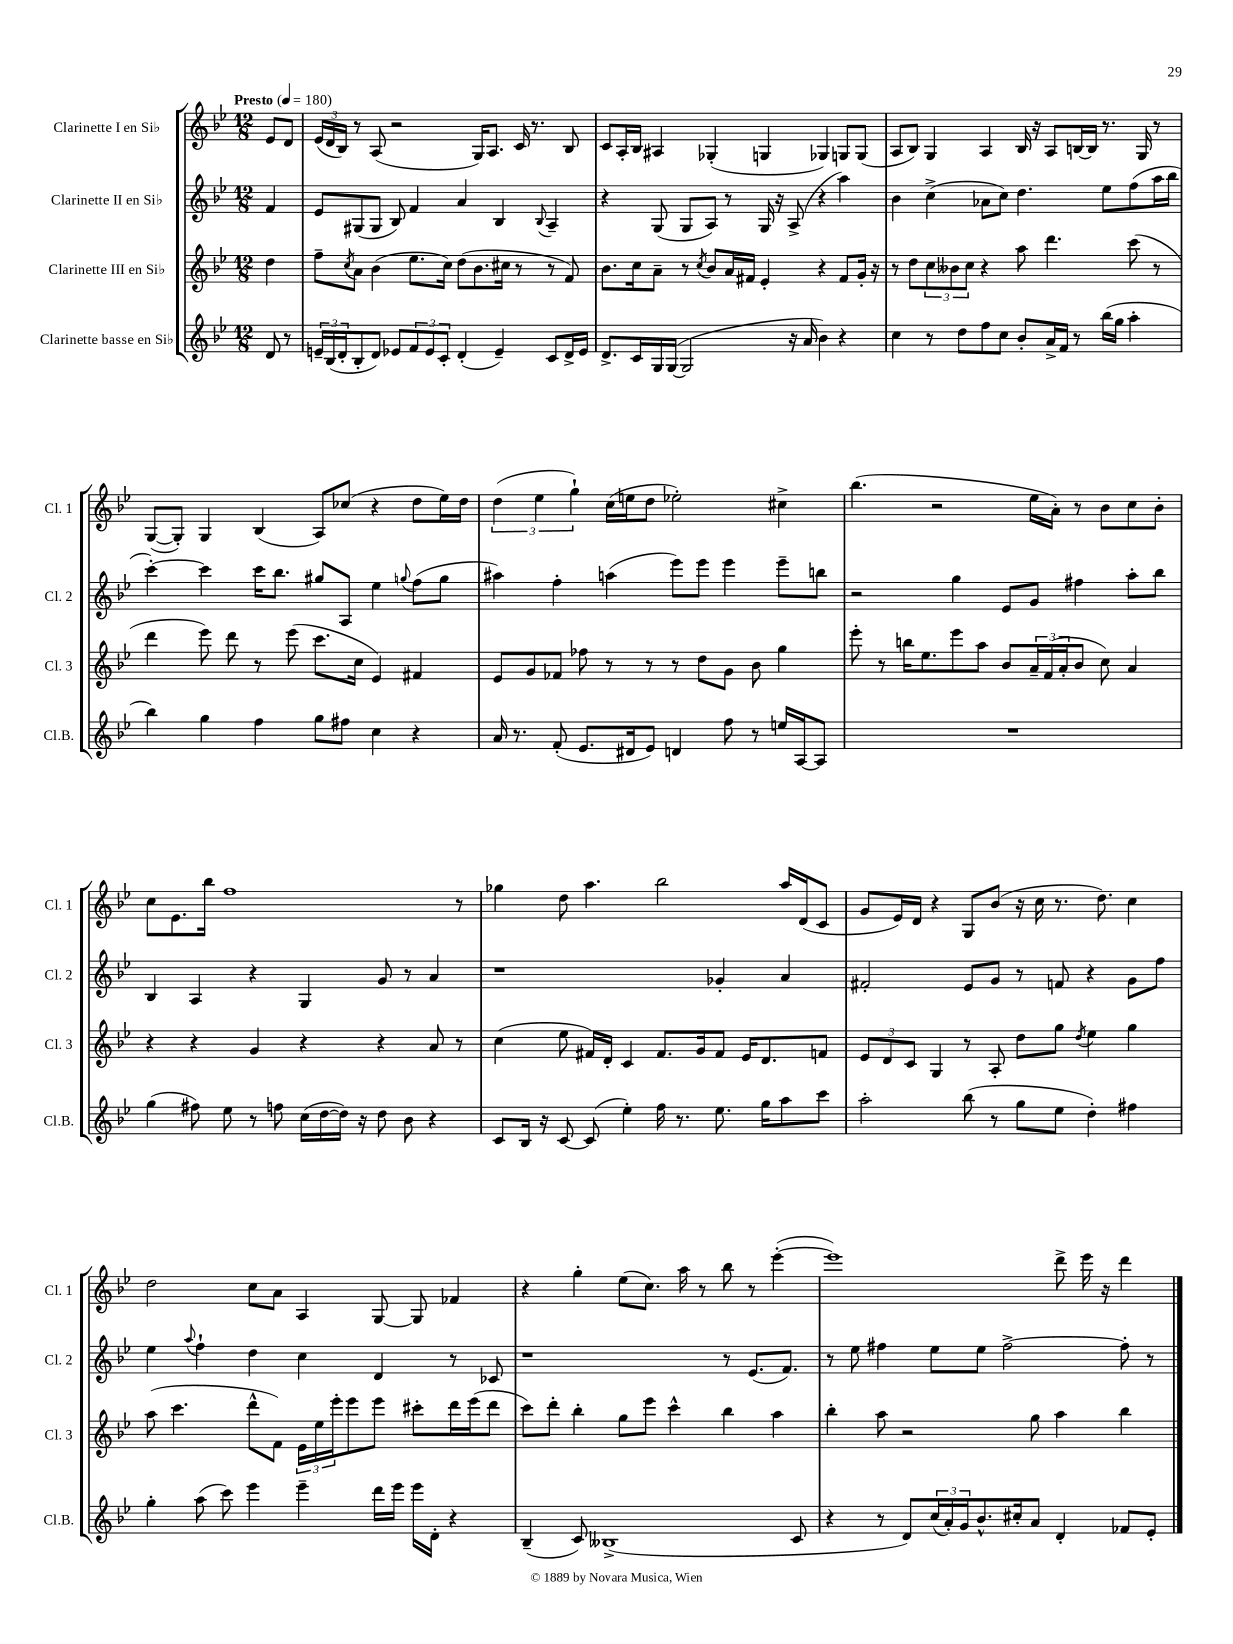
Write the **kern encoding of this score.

**kern	**kern	**kern	**kern
*part4	*part3	*part2	*part1
*staff4	*staff3	*staff2	*staff1
*I"Clarinette basse en Si♭	*I"Clarinette III en Si♭	*I"Clarinette II en Si♭	*I"Clarinette I en Si♭
*I'Cl.B.	*I'Cl. 3	*I'Cl. 2	*I'Cl. 1
*clefG2	*clefG2	*clefG2	*clefG2
*k[b-e-]	*k[b-e-]	*k[b-e-]	*k[b-e-]
*M12/8	*M12/8	*M12/8	*M12/8
*MM180	*MM180	*MM180	*MM180
=	=	=	=
!	!	!	!LO:TX:a:B:t=Presto
8d/	4dd\	4f/	8e-/L
8r	.	.	8d/J
=1	=1	=1	=1
24en~/LL	8ff~\L	8e-/L	(24e-/LL
(24B-/	.	.	24d/
24d'/J	.	.	24B-/JJ)
.	8qcc/	.	.
8B-'/	8a\J	(8G#X/	8r
8d/J)	(4b-\	8G#/J	(8A/
8e-X/L	.	8B-/)	2r
12f/	8.ee-\L	4f/	.
12e-/	.	.	.
12c'/J	.	.	.
.	16cc\Jk)	.	.
(4d'/	(8dd\L	4a/	.
.	8.b-\	.	16G/KL)
.	.	.	8.A/J
4e-~/)	.	4B-/	.
.	16cc#X\Jk	.	.
.	8r	.	16c/
.	.	.	8.r
.	.	8qqB-/	.
8c/L	8r	4A~/	.
16d^/L	8f/)	.	8B-/
16e-/JJ	.	.	.
=2	=2	=2	=2
8.d^/L	8.b-\L	4r	8c/L
.	.	.	16A'/L
16c/L	16cc\k	.	16B-/JJ
16G/	8a~\J	(8G/	4A#X/
([16G/JJ	.	.	.
2G/]	8r	8G/L	.
.	8qcc/	.	.
.	8b-/L	8A/J)	(4G-X'/
.	16a/L	8r	.
.	16f#X/JJ	.	.
.	4e-'/	16G/	4Gn/
.	.	16r	.
16r	.	(8A^/	.
16a/	.	.	.
4b-\)	4r	4r	4G-X/)
4r	8f#/L	4aa\)	8Gn/L
.	16g'/Jk	.	(8G/J
.	16r	.	.
=3	=3	=3	=3
4cc\	8r	4b-\	8A/L
.	8dd\L	.	8B-/J)
8r	12cc\	(4cc^\	4G/
.	12b--X\	.	.
8dd\L	.	.	.
.	12cc\J	.	.
8ff\	4r	8a-X\L	4A/
8cc\J	.	8cc\J)	.
8b-'/L	8aa\	4.dd\	16B-/
.	.	.	16r
16a^/L	4.ddd\	.	8A/L
16f/JJ	.	.	.
8r	.	.	[16Bn/L
.	.	.	16B/JJ]
(16bb-\LL	.	8ee-\L	8.r
16gg\JJ	.	.	.
4aa'\	(8ccc\	(8ff\	.
.	.	.	16G/
.	8r	16aa\L	8r
.	.	16bb-\JJ	.
!!LO:LB:g=z
=4	=4	=4	=4
4bb-\)	4ddd\	[4ccc'\)	([8G/L
.	.	.	8G'/J])
4gg\	8eee-\)	4ccc\]	4G/
.	8ddd\	.	.
4ff\	8r	16ccc\KL	(4B-/
.	.	8.bb-\J	.
.	(8eee-\	.	.
8gg\L	8.ccc\L	8gg#X/L	8A/L)
8ff#X\J	.	8A/J	(8cc-X/J
.	16cc\Jk	.	.
4cc\	4e-/)	4ee-\	4r
.	.	8qqggn/	.
4r	4f#X/	(8ff\L	8dd\L
.	.	8gg\J	16ee-\L)
.	.	.	16dd\JJ
=5	=5	=5	=5
16a/	8e-/L	4aa#X\)	(6dd\
8.r	.	.	.
.	8g/	.	.
.	.	.	6ee-\
(8f'/	8f-X/J	4ff'\	.
.	.	.	6gg`\)
8.e-/L	8ff-X\	.	.
.	8r	(4aan\	(16cc\LL
16d#X/k	.	.	16een\J
8e-/J)	8r	.	8dd\J
4dn/	8r	8eee-\L)	2ee-X'\)
.	8dd\L	8eee-\J	.
8ff\	8g\J	4eee-\	.
8r	8b-\	.	.
16een/LL	4gg\	8eee-~\L	4cc#X^\
[16A/J	.	.	.
8A/J]	.	8bbn\J	.
=6	=6	=6	=6
1.r	8eee-'\	2r	(4.bb-\
.	8r	.	.
.	16bbn\KL	.	.
.	8.ee-\	.	.
.	.	.	2r
.	8eee-\	4gg\	.
.	8aa\J	.	.
.	8b-/L	8e-/L	.
.	24a~/L	8g/J	16ee-\LL
.	(24f/	.	.
.	.	.	16a'\JJ)
.	24a'/J	.	.
.	8b-/J	4ff#X\	8r
.	8cc\)	.	8b-\L
.	4a/	8aa'\L	8cc\
.	.	8bb-\J	8b-'\J
!!LO:LB:g=z
=7	=7	=7	=7
(4gg\	4r	4B-/	8cc\L
.	.	.	8.e-\
8ff#X\)	4r	4A/	.
.	.	.	16bb-\Jk
8ee-\	.	.	1ff
8r	4g/	4r	.
8ffn\	.	.	.
(16cc\LL	4r	4G/	.
[16dd\	.	.	.
16dd\JJ])	.	.	.
16r	.	.	.
8dd\	4r	8g/	.
8b-\	.	8r	.
4r	8a/	4a/	.
.	8r	.	8r
=8	=8	=8	=8
8c/L	(4cc\	1r	4gg-X\
16B-/Jk	.	.	.
16r	.	.	.
[8c/	8ee-\	.	8dd\
(8c/]	16f#X/LL)	.	4.aa\
.	16d'/JJ	.	.
4ee-'\)	4c/	.	.
16ff\	8.f#/L	.	2bb-\
8.r	.	.	.
.	16g/k	.	.
8.ee-\	8f#/J	4g-X'/	.
.	16e-/KL	.	.
16gg\KL	8.d/	.	.
8aa\	.	4a/	16aa/LL
.	.	.	(16d/J
8ccc\J	8fn/J	.	8c/J
=9	=9	=9	=9
2aa'\	12e-/L	2f#X'/	8g/L
.	12d/	.	.
.	.	.	16e-/L)
.	12c/J	.	.
.	.	.	16d/JJ
.	4G/	.	4r
(8bb-\	8r	8e-/L	8G/L
8r	8A'/	8g/J	(8b-/J
8gg\L	8dd\L	8r	16r
.	.	.	16cc\
8ee-\J	8gg\J	8fn/	8.r
.	8qdd/	.	.
4dd'\)	4ee-\	4r	.
.	.	.	8.dd\)
4ff#X\	4gg\	8g\L	4cc\
.	.	8ff\J	.
!!LO:LB:g=z
=10	=10	=10	=10
4gg'\	(8aa\	4ee-\	2dd\
.	4.ccc\	.	.
.	.	8qqaa/	.
(8aa\	.	4ff`\	.
8ccc\)	.	.	.
4eee-\	8ddd^^\L	4dd\	8cc\L
.	8f\J)	.	8a\J
4eee-~\	24e-\LL	4cc\	4A/
.	24ee-\	.	.
.	24eee-'\J	.	.
.	8eee-\	.	.
16ddd\LL	8eee-\J	4d/	[8G/
16eee-\JJ	.	.	.
16eee-\LL	8ccc#X'\L	.	8G/]
16d'\JJ	.	.	.
4r	16ddd\L	8r	4f-X/
.	(16eee-\J	.	.
.	8ddd\J	8c-X/	.
=11	=11	=11	=11
(4B-~/	8ccc\L)	1r	4r
.	8ddd'\J	.	.
8c/)	4bb-'\	.	4gg'\
(1B--X^	.	.	.
.	8gg\L	.	(8ee-\L
.	8eee-\J	.	8.cc\J)
.	4ccc^^\	.	.
.	.	.	16aa\
.	.	.	8r
.	4bb-\	8r	8bb-\
.	.	(8.e-/L	8r
.	4aa\	.	([4eee-'\
.	.	8.f/J)	.
8c/	.	.	.
=12	=12	=12	=12
4r	4bb-'\	8r	1eee-])
.	.	8ee-\	.
8r	8aa\	4ff#X\	.
8d/L)	2r	.	.
(24cc/L	.	8ee-\L	.
24a'/)	.	.	.
24g/J	.	.	.
8.b-^^/	.	8ee-\J	.
.	.	[2ff#^\	.
16cc#X'/k	.	.	.
8a/J	8gg\	.	.
4d'/	4aa\	.	8ddd^\
.	.	.	16eee-\
.	.	.	16r
8f-X/L	4bb-\	8ff#'\]	4ddd\
8e-'/J	.	8r	.
==	==	==	==
*-	*-	*-	*-
